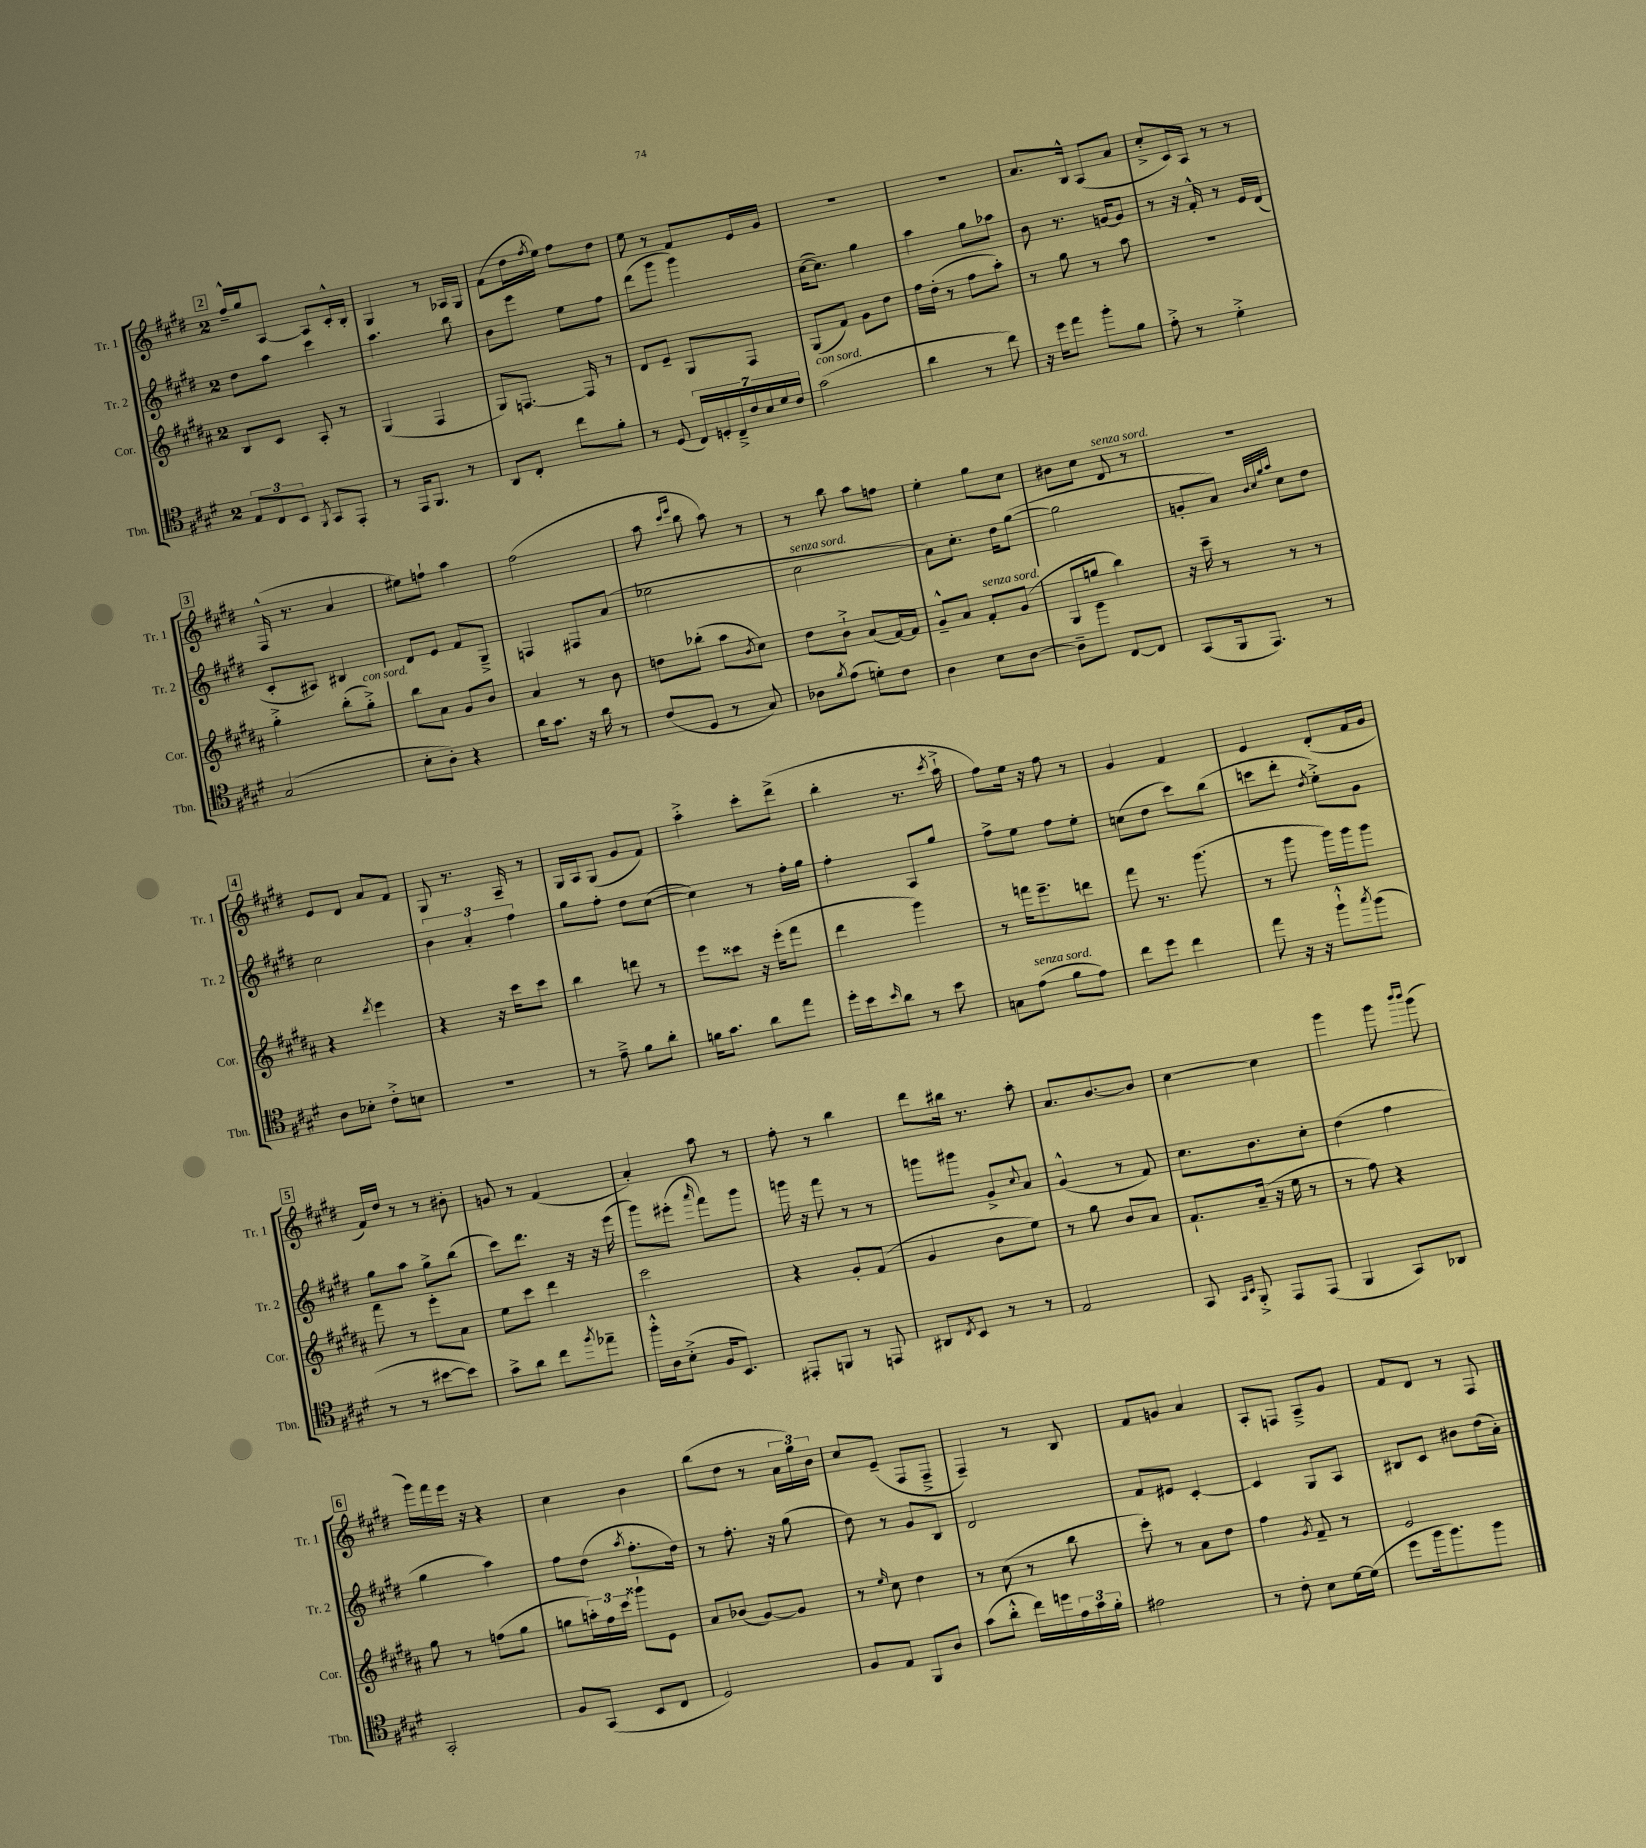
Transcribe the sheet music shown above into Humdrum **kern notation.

**kern	**kern	**kern	**kern
*staff4	*staff3	*staff2	*staff1
*clefC4	*clefG2	*clefG2	*clefG2
*k[f#c#g#d#]	*k[f#c#g#d#a#]	*k[f#c#g#d#]	*k[f#c#g#d#]
*M2/4	*M2/4	*M2/4	*M2/4
12E	8B	8dd#	16ff#~^^
.	.	.	16gg#
12C#	.	.	.
.	8c#	8aa	[8A
12BB	.	.	.
8qFF#	.	.	.
8GG#	8A#'	4ccc#	8A]
8EE'	8r	.	16c#'^^
.	.	.	16B'
=	=	=	=
8r	(4G#	4.aa	4G#
16EE	.	.	.
8.FF#	.	.	.
.	4F#	.	8r
8r	.	8bb	16A-
.	.	.	16G#
=	=	=	=
8AA	8G#)	8b	(8f#
8C#'	[8.F	8eee	16dd#
.	.	.	8qff#
.	.	.	16ee)
8cc#	.	8ee	8ff#
.	16F]	.	.
8f#'	8r	8ff#	8dd#
=	=	=	=
8r	8d#	(8ddd#	8ee
(8D#	8e~	8ggg#	8r
28C#)	8G#	4ggg#)	8f#
28D'	.	.	.
28C#~^	.	.	.
28c#	.	.	.
.	8F#	.	16e
28B	.	.	.
28d#	.	.	.
.	.	.	16g#
28c#	.	.	.
=	=	=	=
(2g#	(8G#	([16cc#	2r
.	.	8.cc#])	.
.	8f#)	.	.
.	8g#	4gg#	.
.	8dd#	.	.
=	=	=	=
4a	16ff#	4aa	2r
.	(16dd#'	.	.
.	8r	.	.
8r	8ff#	8gg#	.
8cc#)	8aa#')	8aa-	.
=	=	=	=
16r	8r	8b	8.a
16dd#	.	.	.
8ee	8gg#	8.r	.
.	.	.	16B^^
8ff#'	8r	.	(8A
.	.	[16g	.
8f#	8aa#	8g]	8a
=	=	=	=
8e'^	2r	8r	8cc#'^
8r	.	16r	16c#)
.	.	16f#'^^	16A
4d#'^	.	8r	8r
.	.	16e	8r
.	.	(16d#	.
=	=	=	=
(2G#	4gg#'^	8c#'	(16F#^^
.	.	.	8.r
.	.	8A#)	.
.	(8bb'	4B#	4a
.	8gg#'^)	.	.
=	=	=	=
8B'	8bb	8d#	8ee#)
8A')	8a#	8e	8ff`
4r	8g#	8f#	4aa
.	8b	8G#~^	.
=	=	=	=
16a	4a#	4F	(2ff#
8.g#	.	.	.
16r	8r	8F#	.
16a	.	.	.
8r	8b	(8a	.
=	=	=	=
(8c#	8dd	2ee-	8aa
.	.	.	16qqccc#
.	.	.	16qqeee
8D#	(8bb-'	.	8bb
8r	8aa#	.	8aa)
.	8qb	.	.
8G#)	8cc#)	.	8r
=	=	=	=
8A-	8dd#	2cc#	8r
8qf#	.	.	.
(8e	8b`^	.	8bb
8d')	(8a#	.	8aa
8c#	[16f#)	.	8ff
.	16f#]	.	.
=	=	=	=
4A	8g#~^^	8a)	4ee'
.	8a#	8.cc#'	.
8B	8f#'	.	8gg#
.	.	16dd#	.
[8A	(8g#	([8gg#	8cc#
=	=	=	=
8A~]	8G#	2gg#]	8b#
8ff#	8gg	.	8cc#
[8C#	4bb)	.	8d#
8C#]	.	.	8r
=	=	=	=
(8GG#	16r	8g'	2r
.	16ccc#~	.	.
16FF#	8r	8a)	.
8.EE)	.	.	.
.	.	32qqb	.
.	.	32qqcc#	.
.	.	32qqgg#	.
.	.	32qqaa	.
.	8r	8cc#	.
8r	8r	8dd#	.
=	=	=	=
8A	4r	2cc#	8e
8B-'	.	.	8d#
.	8qddd#	.	.
8c#'^	4eee	.	8a
8B	.	.	8f#
=	=	=	=
2r	4r	6b	8G#
.	.	.	8.r
.	.	6a'	.
.	16r	.	.
.	16ccc#	.	16A~
.	.	6ff#	.
.	8ccc#	.	8r
=	=	=	=
8r	4bb	8gg#	16G#
.	.	.	16A
8e~^	.	8ff#'	(8G#
8f#	8ddd	8dd#	8g#
8a'	8r	([8cc#	8f#)
=	=	=	=
16f	8eee	4cc#])	4aa'^
8.g#	.	.	.
.	8ccc##	.	.
8a	16r	8r	8ccc#'
.	(16eee'	.	.
8ee	8fff#	16ff#'	(8ddd#^
.	.	16gg#	.
=	=	=	=
16dd#'	4ddd#	4ff#'	4bb'
16b	.	.	.
16qqb	.	.	.
8a	.	.	.
8r	4ggg#)	8A	8.r
8b	.	8gg#	.
.	.	.	8qccc#
.	.	.	16aa`^
=	=	=	=
8G	8r	8ff#^	8ff#)
(8e	16fff	8ee	16ee
.	8.eee~	.	16r
8f#	.	8ff#	8ff#
8e)	8ddd	8ee'	8r
=	=	=	=
8cc#	8fff#	(8cc	4g#
8dd#	8.r	8dd#	.
4cc#	.	8ccc#)	4f#
.	(8.ggg#	.	.
.	.	(8bb	.
=	=	=	=
8ee	8r	8ccc	4e
16r	8ggg#	8ddd#'	.
16r	.	.	.
.	.	8qdd#	.
8ff#`^^	16ggg#)	8ee'^)	(8d#'
.	16ggg#	.	.
8qgg#	.	.	.
(8ff#	8ggg#	8g#	16f#
.	.	.	16g#
=	=	=	=
8r	8fff#	8gg#	16f#)
.	.	.	16dd#
8r	8r	8aa	8r
[8b#	8eee'	8gg#^	8r
8b#])	8a#	(8bb	8b#'
=	=	=	=
8g#^	8ee	8ccc#)	8g
8a	8ccc#	8.ddd#	8r
8cc#	4ddd#	.	(4f#
.	.	16r	.
8qff#	.	.	.
8ee-~	.	16r	.
.	.	(16eee	.
=	=	=	=
16ff#'^^	2ccc#	8ggg#)	4a')
16A	.	.	.
(8B'^	.	(8eee#'	.
.	.	16qqaaa	.
16F#	.	8fff#)	8aa
8.BB)	.	.	.
.	.	8ggg#	8r
=	=	=	=
8EE#'	4r	16ggg	8ff#'
.	.	16r	.
8FF	.	8fff#	8r
8r	8g#'	8r	4bb
8EE	(8f#	8r	.
=	=	=	=
8AA#	4g#	8ggg	8ddd#
8qC#	.	.	.
8BB	.	8ggg#	16bb#
.	.	.	8.r
8r	8b	8g#^	.
.	.	8qqcc#	.
8r	8ee)	8a	8aa'
=	=	=	=
2E	8r	(4g#^^	8.a
.	8gg#	.	.
.	.	.	[8.b
.	8b	8r	.
.	8a#	8f#)	8b]
=	=	=	=
8GG#	8.f#`	8.cc#	[4cc#
16qqGG#	.	.	.
16qqBB	.	.	.
8FF#'^	.	.	.
.	(16a#~	8.b	.
8EE	16r	.	4cc#]
.	16ee	.	.
(8EE	8r	8cc#'	.
=	=	=	=
4FF#	8r	(4dd#	4ggg#
.	8ff#)	.	.
8GG#)	4r	4ff#	8ggg#
.	.	.	16qqbbb
.	.	.	16qqbbb
8AA-	.	.	(8ggg#
=	=	=	=
2GG#'	8gg#	4gg#	16ggg#)
.	.	.	16fff#
.	8r	.	16eee
.	.	.	16r
.	(8ff	4aa)	4r
.	8gg#	.	.
=	=	=	=
8F#	8gg	8ff#	4cc#
(8GG#	24aa')	(8dd#	.
.	24ff#	.	.
.	24ccc#	.	.
.	.	8qaa	.
8BB	8ggg##`	8.ff#'	4b
8C#	8e	.	.
.	.	16dd#)	.
=	=	=	=
2D#)	8a#	8r	(8bb
.	(8b-	8.ff#'	8dd#
.	[8g#)	.	8r
.	.	16r	.
.	8g#]	(8gg#	24a
.	.	.	24gg#)
.	.	.	24b
=	=	=	=
8F#	8r	8dd#)	8cc#
.	16qqee	.	.
8E	8cc#	8r	(8e~
8FF#	4dd#	8g#	8F#
8A	.	8B	8F#~^
=	=	=	=
(8g#	8r	2d#	4F#~)
8a'^^	(8cc#	.	.
16cc#)	8r	.	8r
16dd	.	.	.
24e	8bb	.	8B
24g#	.	.	.
24f#'	.	.	.
=	=	=	=
2e#	8ccc#')	8f#	8f#
.	8r	8e#	8g
.	8a#	[4c#'	4a
.	8dd#	.	.
=	=	=	=
8r	4ff#	4c#]	8A'
8c#'	.	.	8F
.	8qg#	.	.
8B	8f#~	8G#	8A~^
[16d#	8r	8A	8g#
(16d#]	.	.	.
=	=	=	=
8dd#	2e	8B#	8f#
16ff#	.	8c#	8d#
8.ff#)	.	.	.
.	.	8b#	8r
8ff#	.	(16dd#	8F#
.	.	16a')	.
==	==	==	==
*-	*-	*-	*-
